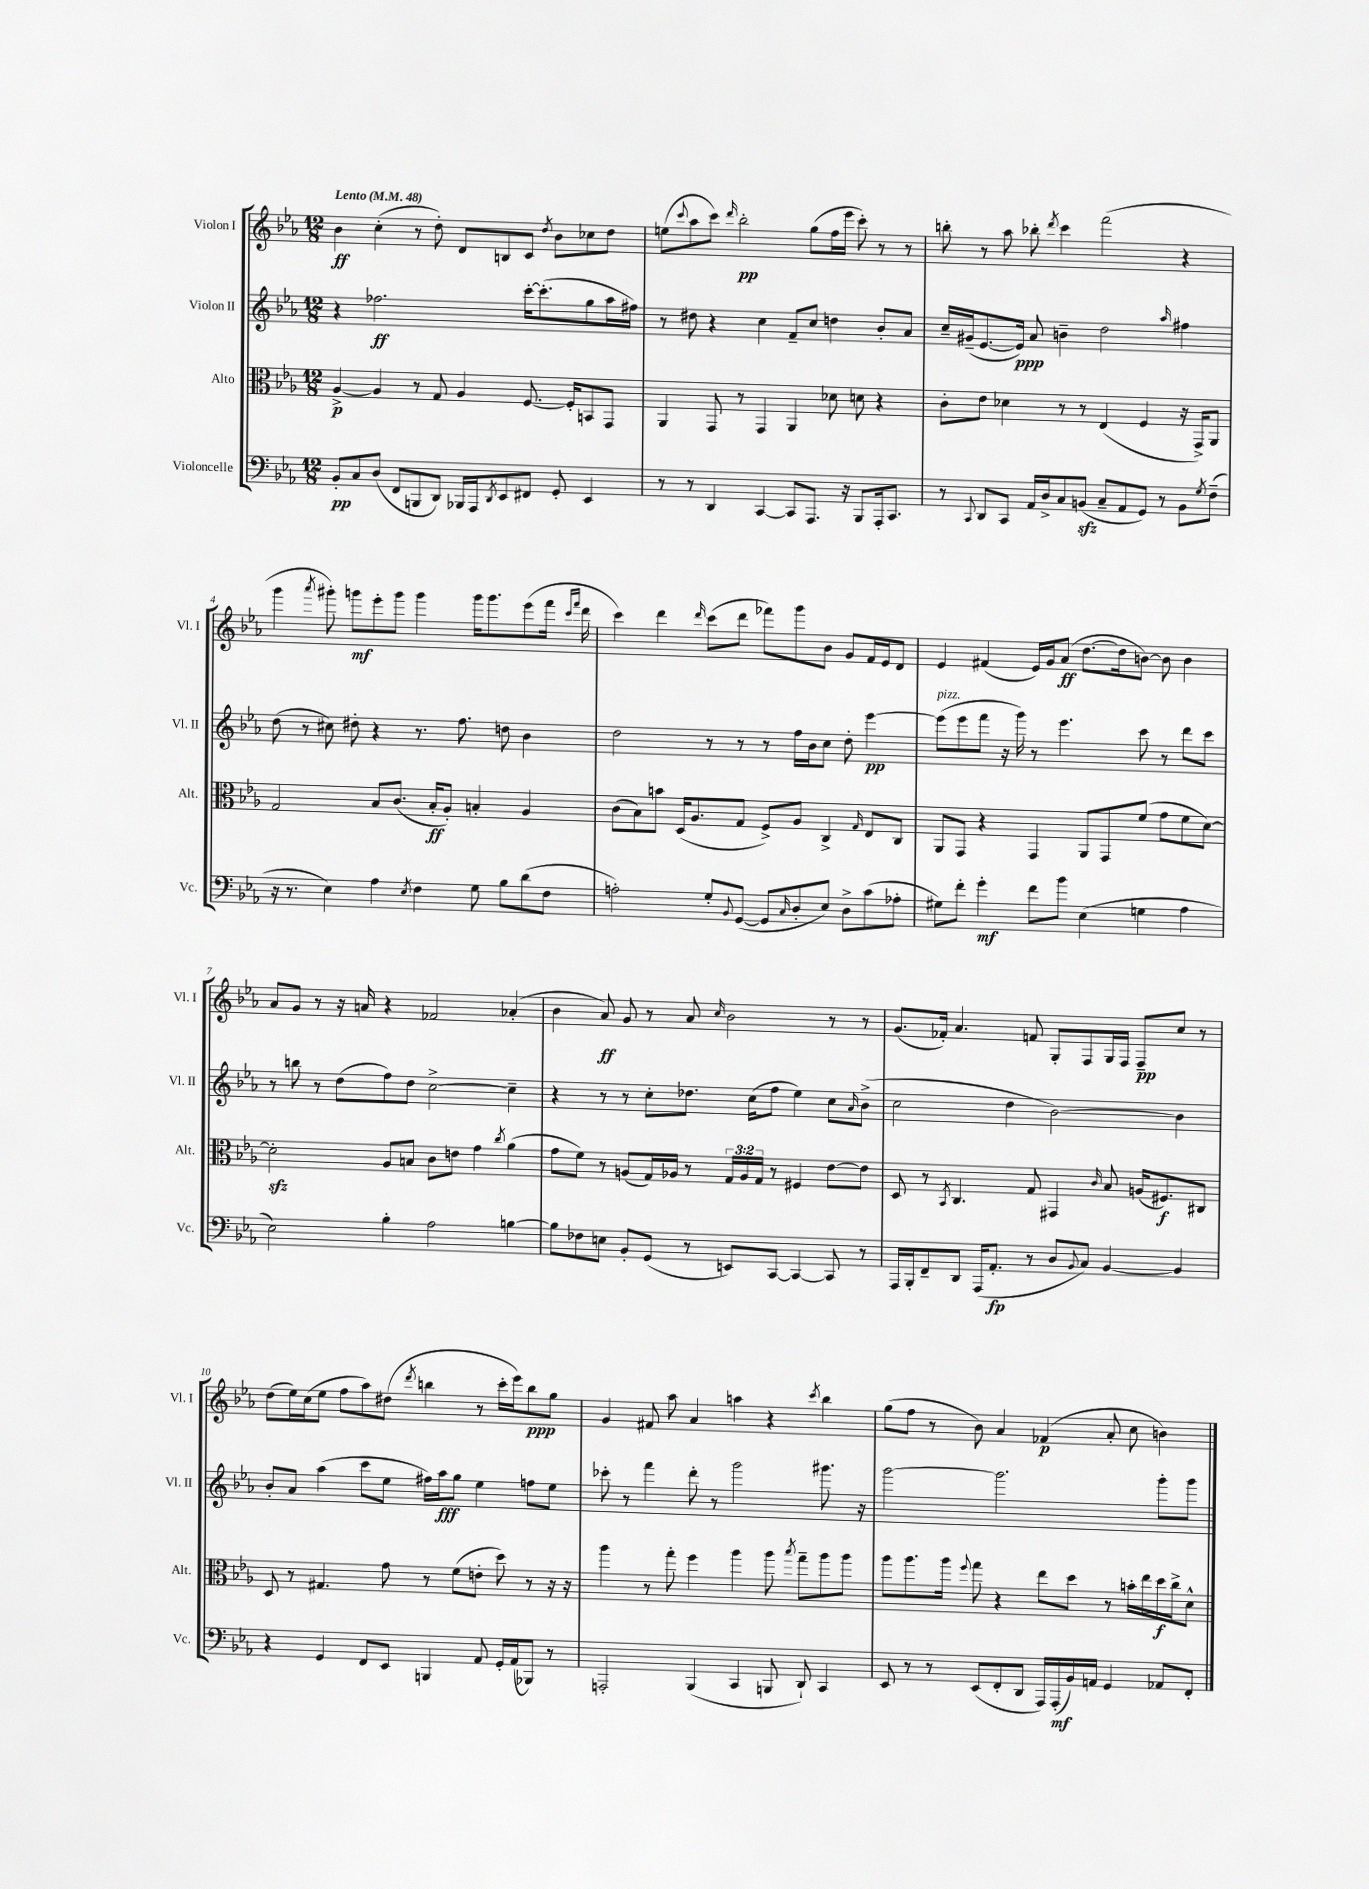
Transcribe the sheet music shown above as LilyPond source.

<<
\new StaffGroup <<
\new Staff = "s0" \with { instrumentName = "Violon I" shortInstrumentName = "Vl. I" } {
    \clef treble \key ees \major \numericTimeSignature \time 12/8 \tempo "Lento" 4 = 48
    bes'4\ff c''4-.( r8 d''8-.) d'8 b8 c'8 \acciaccatura { d''8 } bes'8 ces''8 d''8 |
    e''8( \appoggiatura { c'''8 } aes''8 c'''8) \grace { d'''16 } bes''2-.\pp g''8( f''16 ees'''16 c'''8-.) r8 r8 |
    b''8-. r8 aes''8 bes''8-. \acciaccatura { d'''8 } c'''4 f'''2( r4 |
    g'''4 \acciaccatura { aes'''8 } gis'''8-.) g'''8\mf ees'''8-. g'''8 g'''4 g'''16 g'''8. ees'''8( f'''16 \grace { c'''16 f'''16 } d'''16 |
    c'''4) d'''4 \grace { d'''16 } c'''8( d'''8 fes'''8) g'''8 bes'8 g'8 f'16 ees'16 d'8 |
    ees'4 fis'4( ees'16) g'16 aes'8\ff( d''8.~ d''16 b'8~) b'8 b'4 |
    aes'8 g'8 r8 r16 a'16 r4 fes'2 aes'4-.( |
    bes'4 aes'8\ff) g'8 r8 aes'8 \grace { c''16 } bes'2 r8 r8 |
    g'8.( fes'16-.) aes'4. f'8 g8-. f8 g16 f16 f8--\pp c''8 r8 |
    d''8( ees''16) c''16( ees''8 f''8 aes''8) dis''8( \acciaccatura { d'''8 } b''4 r8 c'''16-. ees'''16) b''8\ppp g''8 |
    g'4 fis'8 aes''8 aes'4 a''4 r4 \acciaccatura { c'''8 } bes''4 |
    g''8( f''8 r8 bes'8) aes'4 fes'4\p( aes'8-. c''8 b'4) \bar "|." |
}
\new Staff = "s1" \with { instrumentName = "Violon II" shortInstrumentName = "Vl. II" } {
    \clef treble \key ees \major \numericTimeSignature \time 12/8
    r4 fes''2.\ff c'''16~-. c'''8.-.( g''8 aes''16 fis''16) |
    r8 dis''8 r4 c''4 f'8-- c''8 d''4 bes'8-. aes'8 |
    c''16-- gis'16--( ees'8.~ ees'16\ppp) aes'8 b'4-- d''2 \grace { aes''16 } fis''4 |
    d''8( r8 cis''8) dis''8-. r4 r8. f''8. d''8 bes'4 |
    d''2 r8 r8 r8 f''16 bes'16 c''8 d''8-. ees'''4~\pp |
    ees'''8^\markup { \italic "pizz." }( ees'''8 f'''8 r16 g'''16) r8 ees'''4. c'''8 r8 d'''8 c'''8 |
    r8 b''8 r8 d''8( f''8) d''8 c''2~-> c''4-- |
    r4 r8 r8 c''8-. des''8. c''16( f''8 ees''4) c''8 \grace { aes'16 } bes'8->( |
    c''2 d''4 bes'2~) bes'4 |
    bes'8-. aes'8 aes''4( c'''8 ees''8 fis''16) aes''16\fff g''8 ees''4 f''8 ees''8 |
    ces'''8-. r8 f'''4 d'''8-. r8 g'''2 gis'''8. r16 |
    g'''2~ g'''2. g'''8-. g'''8 \bar "|." |
}
\new Staff = "s2" \with { instrumentName = "Alto" shortInstrumentName = "Alt." } {
    \clef alto \key ees \major \numericTimeSignature \time 12/8 \override Staff.TupletNumber.text = #tuplet-number::calc-fraction-text
    aes4~->\p aes4 r8 g8 aes4 f8.~ f16-. b,8 g,8 |
    aes,4 g,8 r8 g,4 aes,4 des'8 d'8 r4 |
    c'8-. ees'8 des'4 r8 r8 ees4( f4 r16 g,16->) aes,8 |
    g2 bes8 c'8.( bes16-.\ff aes8-.) b4-. aes4 |
    c'8( bes8) b'8 d16( aes8. g8 f8->) aes8 c4-> \grace { g16 } ees8 c8 |
    aes,8 g,8 r4 g,4 aes,8 g,8 f'8( g'8 f'8 d'8~) |
    d'2-.\sfz aes8 b8 c'8 e'8 g'4 \acciaccatura { c''8 } aes'4( |
    g'8 f'8) r8 a8( g16) aes16 r8 \tuplet 3/2 { g16 aes16 g16 } r8 fis4 ees'8~ ees'8 |
    d8 r8 \acciaccatura { bes,8 } c4. g8 gis,4 \grace { c'16 } bes8 a16( fis8.\f) cis8 |
    d8 r8 gis4. g'8 r8 f'8( e'8-. d''8) r8 r16 r16 |
    aes''4 r8 g''8-. f''4 aes''4 aes''8 \acciaccatura { bes''8 } g''8-- aes''8 aes''8 |
    aes''8 aes''8. aes''16 \appoggiatura { f''8 } g''8 r4 ees''8 d''8 r8 b'16-. ees''16 d''16\f c''16-> d'8-^ \bar "|." |
}
\new Staff = "s3" \with { instrumentName = "Violoncelle" shortInstrumentName = "Vc." } {
    \clef bass \key ees \major \numericTimeSignature \time 12/8
    bes,8-.\pp c8 d8( f,8 b,,8 d,8) bes,,16 aes,,16 \acciaccatura { d,8 } ees,8 fis,8 g,8-. ees,4 |
    r8 r8 d,4 c,4~ c,8 aes,,8. r16 bes,,8 aes,,16-. c,8. |
    r8 \appoggiatura { c,8 } d,8 c,8 aes,16 d16-> c8 b,8\sfz( c8-- aes,8 g,8) r8 b,8 \acciaccatura { g8 } f8--( |
    r16 r8. ees4) aes4 \acciaccatura { ees8 } f4 g8 bes8 d'8( f8 |
    a2-.) g8-. \appoggiatura { bes,8 } g,8~( g,8 \grace { c16 } d8-. ees8) d8-> c'8( aes8-. |
    gis8) f'8-. g'4-.\mf f'8 bes'8 ees4( g4 aes4 |
    ees2) bes4-. aes2 b4~ |
    b8 fes8 e8 bes,8-. g,8( r8 e,8) c,8~ c,4~ c,8 r8 |
    aes,,16 bes,,16-. f,8-- d,8 aes,,16( aes,8.-.\fp r8 d8 \appoggiatura { bes,8 } c8) bes,4~ bes,4 |
    r4 g,4 f,8 ees,8 b,,4 aes,8 g,16-. aes,16( bes,,8) r8 |
    a,,2-. bes,,4( c,4 b,,8 d,8-!) c,4 |
    ees,8 r8 r8 ees,8( f,8-. d,8 aes,,16) aes,,16-.\mf( bes,16) a,16 g,4 aes,8 f,8-. \bar "|." |
}
>>
>>
